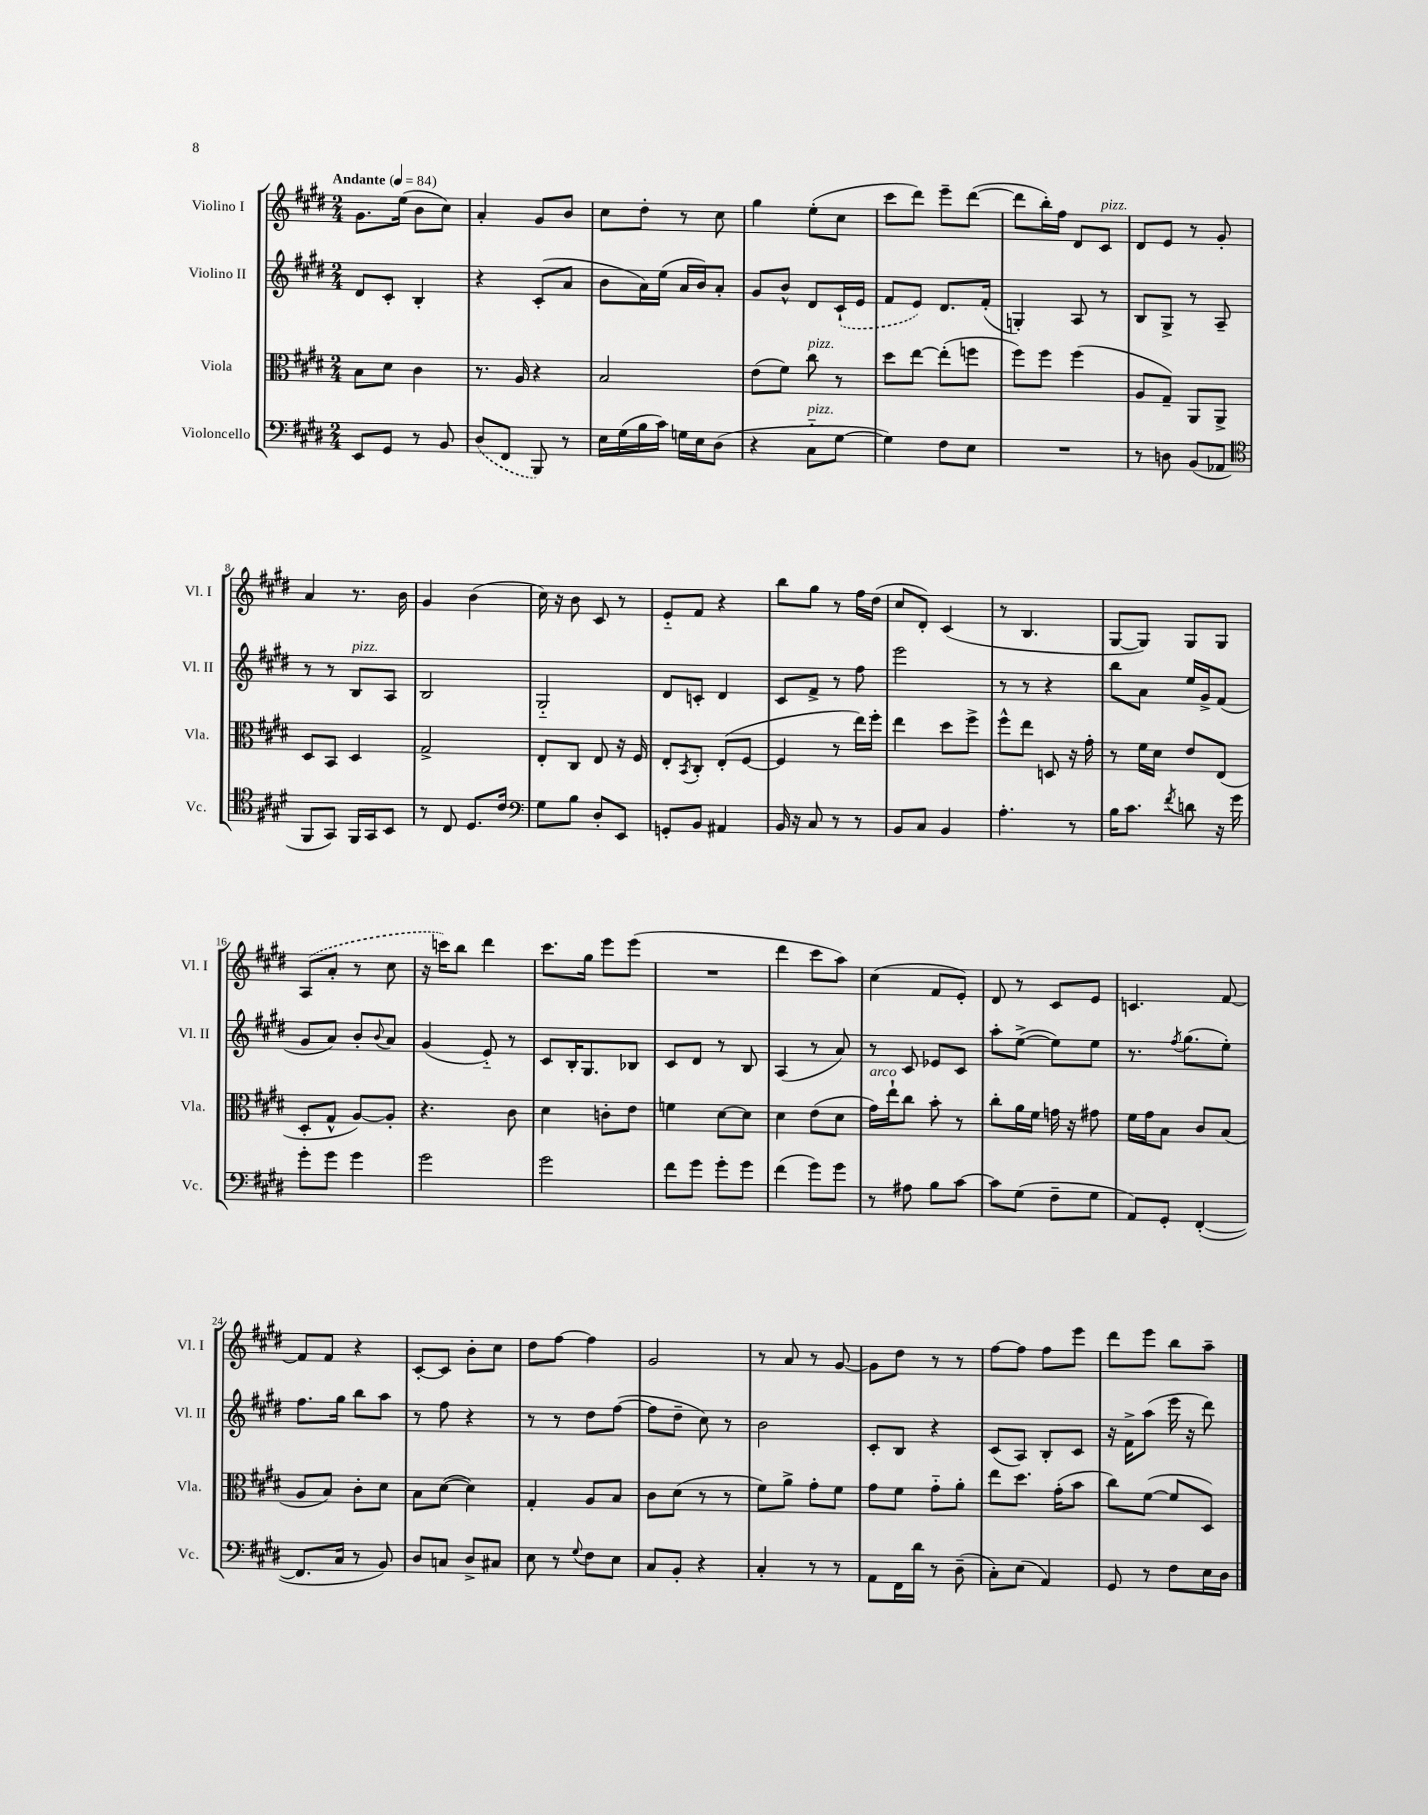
<<
\new StaffGroup <<
\new Staff = "s0" \with { instrumentName = "Violino I" shortInstrumentName = "Vl. I" } {
    \clef treble \key e \major \numericTimeSignature \time 2/4 \tempo "Andante" 4 = 84
    gis'8. e''16( b'8 cis''8) |
    a'4-. gis'8 b'8 |
    cis''8 dis''8-. r8 cis''8 |
    gis''4 e''8-.( cis''8 |
    cis'''8 dis'''8) e'''8-- dis'''8~( |
    dis'''8 b''16-.) fis''16 dis'8 cis'8^\markup { \italic "pizz." } |
    dis'8 e'8 r8 gis'8-. |
    a'4 r8. b'16 |
    gis'4 b'4( |
    cis''16) r16 b'8 cis'8 r8 |
    e'8-_ fis'8 r4 |
    b''8 gis''8 r8 fis''16 dis''16( |
    cis''8 dis'8-.) cis'4( |
    r8 b4. |
    gis8~ gis8) gis8 gis8 |
    \once \slurDashed a8( a'8-. r8 cis''8 |
    r16 c'''16) b''8 dis'''4 |
    cis'''8. gis''16 e'''8 e'''8( |
    R2 |
    dis'''4 cis'''8 a''8) |
    cis''4( fis'8 e'8-.) |
    dis'8 r8 cis'8 e'8 |
    c'4. fis'8~ |
    fis'8 fis'8 r4 |
    cis'8~-. cis'8 b'8-. cis''8 |
    dis''8 fis''8~ fis''4 |
    gis'2 |
    r8 a'8 r8 gis'8~ |
    gis'8 dis''8 r8 r8 |
    fis''8~ fis''8 fis''8 e'''8 |
    dis'''8 e'''8 b''8 a''8-- \bar "|." |
}
\new Staff = "s1" \with { instrumentName = "Violino II" shortInstrumentName = "Vl. II" } {
    \clef treble \key e \major \numericTimeSignature \time 2/4
    dis'8 cis'8-. b4-. |
    r4 cis'8-.( a'8 |
    b'8 a'16) e''16( a'16 b'16) a'8-. |
    gis'8 b'8-^ dis'8 \once \slurDashed cis'16-!( e'16 |
    fis'8 e'8) dis'8. fis'16-.( |
    g4-.) a8 r8 |
    b8 gis8-> r8 a8-- |
    r8 r8 b8^\markup { \italic "pizz." } a8 |
    b2 |
    gis2-_ |
    dis'8 c'8-. dis'4 |
    cis'8 fis'8-> r8 fis''8 |
    e'''2 |
    r8 r8 r4 |
    b''8 a'8 e''16 gis'16-> fis'8( |
    gis'8 a'8) b'8-. \appoggiatura { b'8 } a'8 |
    gis'4( e'8-_) r8 |
    cis'8 b16-. gis8. bes8 |
    cis'8 dis'8 r8 b8 |
    a4( r8 a'8) |
    r8 cis'8 ees'8 cis'8 |
    a''8-. e''8~->( e''8) e''8 |
    r8. \acciaccatura { fis''8 } gis''8.( e''8-.) |
    fis''8. gis''16 b''8 a''8 |
    r8 fis''8 r4 |
    r8 r8 dis''8 fis''8~( |
    fis''8 dis''8-- cis''8) r8 |
    b'2 |
    cis'8-. b8 r4 |
    cis'8( a8) b8-. cis'8 |
    r16 fis'16-> a''8( e'''16 r16 dis'''8) \bar "|." |
}
\new Staff = "s2" \with { instrumentName = "Viola" shortInstrumentName = "Vla." } {
    \clef alto \key e \major \numericTimeSignature \time 2/4
    b8 dis'8 cis'4 |
    r8. a16 r4 |
    b2 |
    e'8( fis'8) cis''8^\markup { \italic "pizz." } r8 |
    dis''8 e''8~ e''8-.( f''8 |
    fis''8) fis''8 fis''4( |
    a8 gis8--) a,8 a,8-> |
    dis8 b,8 dis4 |
    gis2-> |
    e8-. cis8 e8 r16 fis16 |
    e8-. \acciaccatura { b,8 } cis8-. e8-.( fis8~ |
    fis4 r8 e''16) fis''16-. |
    e''4 dis''8 fis''8-> |
    fis''8-^ e''8 d8 r16 gis'16-. |
    r8 fis'16 dis'16 e'8 e8( |
    dis8-. gis8-^ a8~) a8-. |
    r4. cis'8 |
    dis'4 c'8-. e'8 |
    f'4 dis'8~ dis'8 |
    dis'4 e'8( dis'8 |
    gis'16^\markup { \italic "arco" }) e''16-! cis''8 b'8-. r8 |
    cis''8-. a'16 fis'16 g'16 r16 gis'8 |
    fis'16 gis'16 b8 cis'8 b8( |
    a8 b8) cis'8-. dis'8 |
    b8 dis'8~( dis'4) |
    gis4-. a8 b8 |
    cis'8 dis'8( r8 r8 |
    fis'8) a'8-> gis'8-. fis'8 |
    gis'8 fis'8 gis'8-_ a'8-. |
    e''8 dis''8. gis'16-.( b'8 |
    cis''8) fis'8~( fis'8 dis8) \bar "|." |
}
\new Staff = "s3" \with { instrumentName = "Violoncello" shortInstrumentName = "Vc." } {
    \clef bass \key e \major \numericTimeSignature \time 2/4
    e,8 gis,8 r8 b,8 |
    \once \slurDashed dis8( fis,8 b,,8) r8 |
    e16 gis16( b16 cis'16) g16 e16 dis8( |
    r4 cis8-_^\markup { \italic "pizz." } gis8~ |
    gis4) fis8 e8 |
    R2 |
    r8 d8 b,8( aes,8 |
    \clef tenor fis,8 gis,8) fis,16 gis,16 b,8 |
    r8 cis8 dis8. cis'16 |
    \clef bass gis8 b8 dis8-. e,8 |
    g,8-. b,8 ais,4 |
    b,16 r16 cis8 r8 r8 |
    b,8 cis8 b,4 |
    a4.-. r8 |
    b16 cis'8. \acciaccatura { fis'8 } d'8 r16 gis'16 |
    gis'8-. gis'8 gis'4 |
    gis'2 |
    gis'2 |
    fis'8 gis'8 gis'8-. gis'8 |
    fis'4( gis'8) gis'8 |
    r8 ais8 b8 cis'8~ |
    cis'8 gis8( fis8-- gis8 |
    a,8) gis,8-. fis,4~-.( |
    fis,8. cis16 r8 b,8) |
    dis8 c8 dis8-> cis8 |
    e8 r8 \appoggiatura { gis8 } fis8 e8 |
    cis8 b,8-. r4 |
    cis4-. r8 r8 |
    a,8 fis,16 dis'16 r8 dis8--( |
    cis8-.) e8( a,4) |
    gis,8 r8 fis8 e16 dis16 \bar "|." |
}
>>
>>
